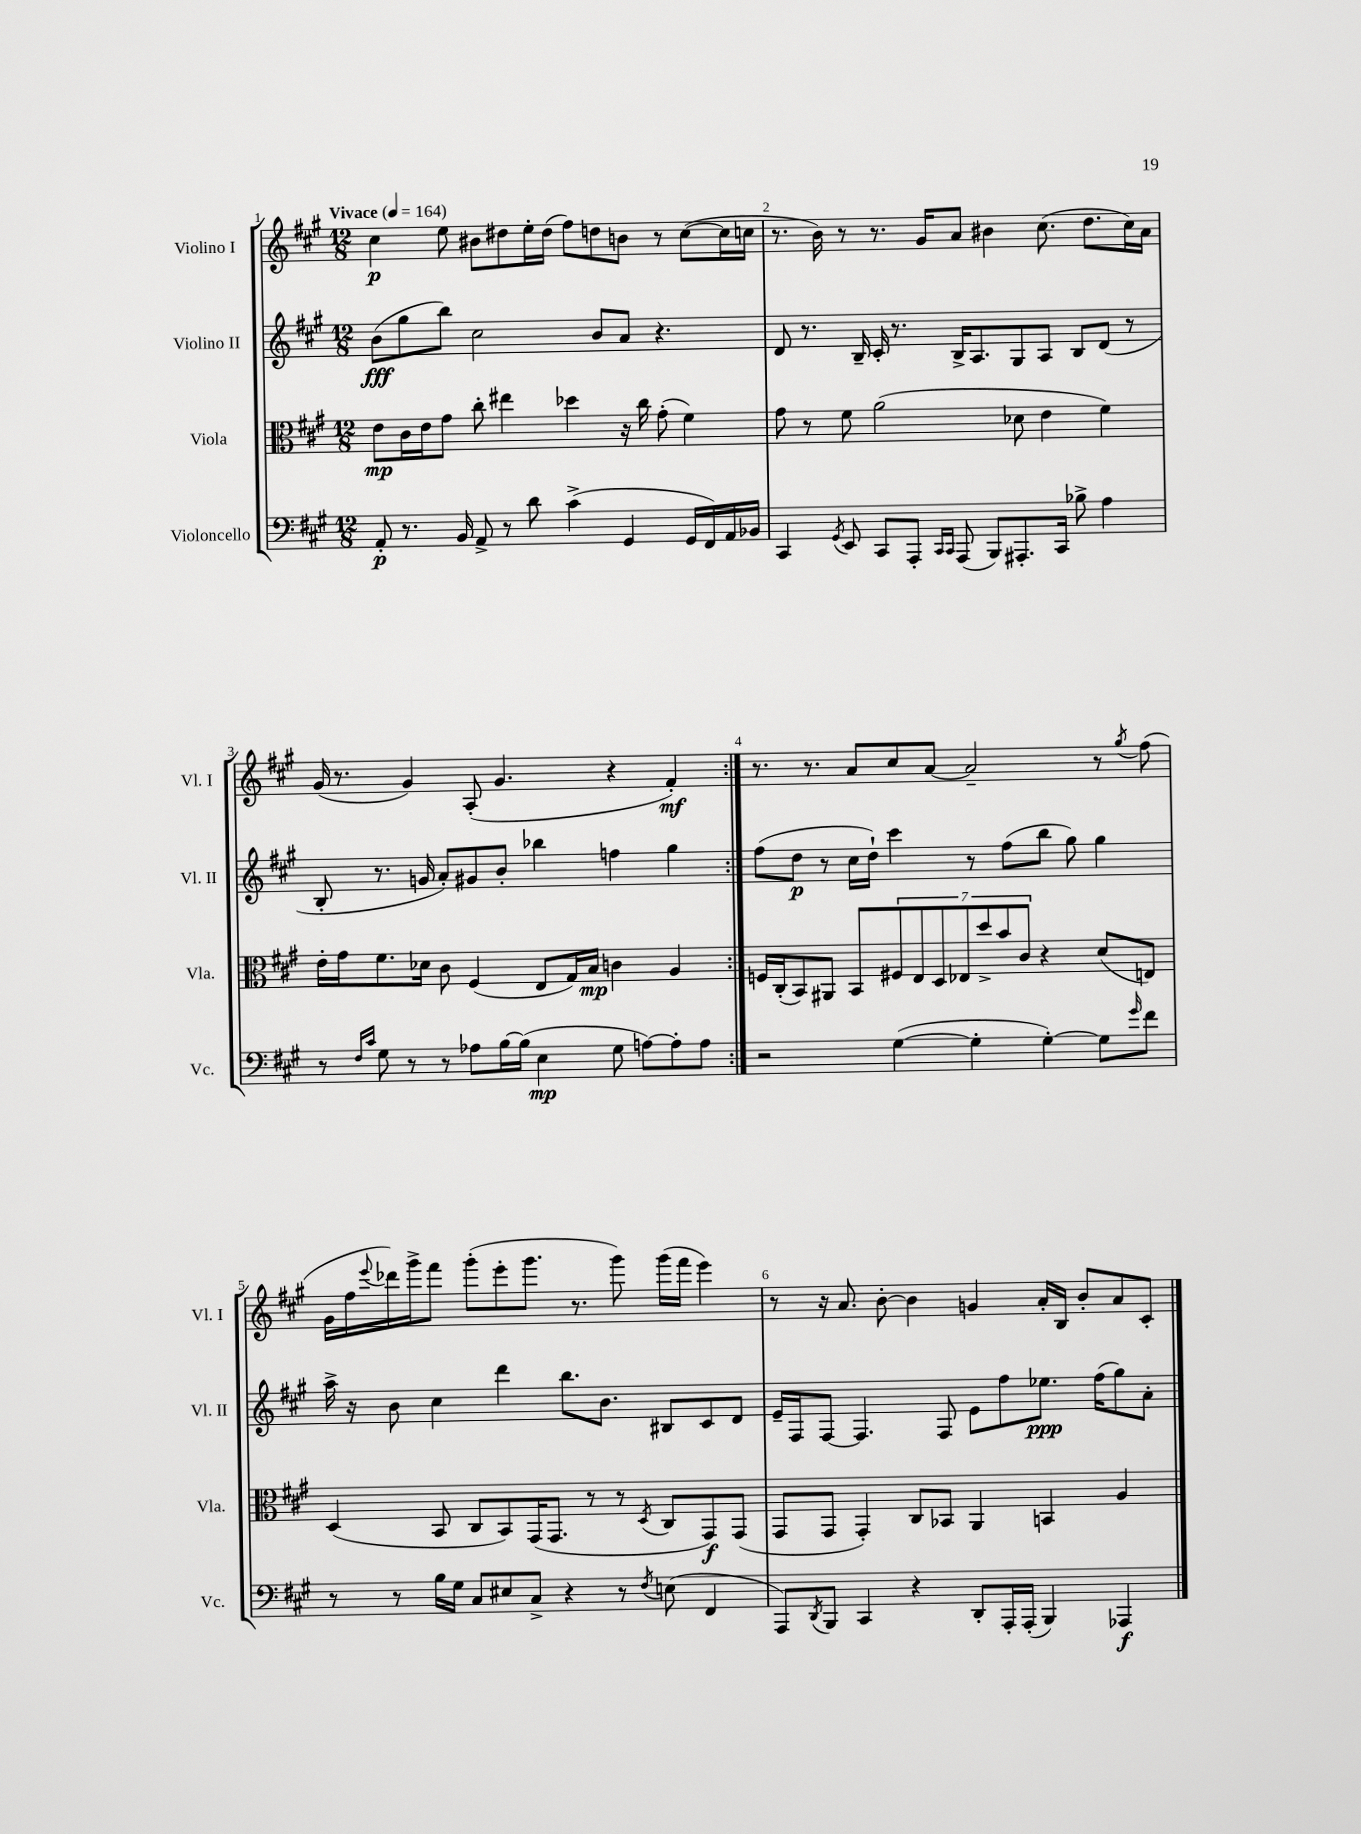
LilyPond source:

<<
\new StaffGroup <<
\new Staff = "s0" \with { instrumentName = "Violino I" shortInstrumentName = "Vl. I" } {
    \clef treble \key a \major \numericTimeSignature \time 12/8 \tempo "Vivace" 4 = 164
    \repeat volta 2 { cis''4\p e''8 bis'8 dis''8 e''16-. dis''16( fis''8) d''8 b'8 r8 cis''8~( cis''16 c''16 |
    r8. b'16) r8 r8. gis'16 a'8 bis'4 cis''8.( d''8. cis''16) a'16 |
    gis'16( r8. gis'4) a8-.( gis'4. r4 fis'4-.\mf) | }
    r8. r8. a'8 cis''8 a'8~ a'2-- r8 \acciaccatura { gis''8 } fis''8( |
    gis'16 fis''16 \appoggiatura { e'''8 } des'''16) gis'''16-> fis'''8 gis'''8-.( e'''8-. gis'''8. r8. gis'''8) gis'''16( fis'''16 e'''4) |
    r8 r16 a'8. b'8~-. b'4 g'4 a'16-. b16 b'8-. a'8 cis'8-. \bar "|." |
}
\new Staff = "s1" \with { instrumentName = "Violino II" shortInstrumentName = "Vl. II" } {
    \clef treble \key a \major \numericTimeSignature \time 12/8
    \repeat volta 2 { b'8\fff( gis''8 b''8) cis''2 b'8 a'8 r4. |
    d'8 r8. b16-- cis'16-. r8. b16-> a8. gis8 a8 b8 d'8( r8 |
    b8-. r8. g'16 a'8-.) gis'8 b'8-. bes''4 f''4 gis''4 | }
    fis''8( d''8\p r8 cis''16 d''16-!) cis'''4 r8 fis''8( b''8 gis''8) gis''4 |
    a''16-> r16 b'8 cis''4 d'''4 b''8. b'8. bis8 cis'8 d'8 |
    e'16-- fis16 fis8~ fis4. fis8 e'8 fis''8 ees''8.\ppp fis''16( gis''8) a'8-. \bar "|." |
}
\new Staff = "s2" \with { instrumentName = "Viola" shortInstrumentName = "Vla." } {
    \clef alto \key a \major \numericTimeSignature \time 12/8
    \repeat volta 2 { e'8\mp cis'16 e'16 gis'8 cis''8-. eis''4 des''4 r16 cis''16 gis'8-.( fis'4) |
    gis'8 r8 fis'8 a'2( des'8 e'4 fis'4) |
    e'16-. gis'16 fis'8. des'16 cis'8 fis4( e8 gis16) b16\mp c'4 a4 | }
    f16 cis16-.( b,8) ais,8 b,8 \tuplet 7/4 { fis8 e8 d8 ees8 d''8-> b'8 cis'8 } r4 d'8( e8) |
    d4( b,8 cis8 b,8) gis,16( gis,8. r8 r8 \acciaccatura { d8 } cis8 gis,8\f) gis,8( |
    gis,8 gis,8 gis,4-.) cis8 bes,8 a,4 b,4 a4 \bar "|." |
}
\new Staff = "s3" \with { instrumentName = "Violoncello" shortInstrumentName = "Vc." } {
    \clef bass \key a \major \numericTimeSignature \time 12/8
    \repeat volta 2 { a,8-.\p r8. b,16 a,8-> r8 d'8 cis'4->( gis,4 gis,16 fis,16) a,16 bes,16 |
    cis,4 \acciaccatura { gis,8 } e,8 cis,8 a,,8-. \grace { cis,16 cis,16 } a,,8( b,,8) ais,,8.-. cis,16 bes8-> a4 |
    r8 \grace { fis16 cis'16 } gis8 r8 r8 aes8 b16~ b16( e4\mp gis8 a8~) a8-. a8 | }
    r2 gis4~( gis4-. gis4~-.) gis8 \grace { gis'16 } fis'8 |
    r8 r8 b16 gis16 cis8 eis8 cis8-> r4 r8 \acciaccatura { fis8 } e8( fis,4 |
    a,,8) \acciaccatura { d,8 } b,,8 cis,4 r4 d,8-. a,,16-. a,,16-.( b,,4) aes,,4\f \bar "|." |
}
>>
>>
\layout { \context { \Score \override BarNumber.break-visibility = ##(#f #t #t) barNumberVisibility = #all-bar-numbers-visible } }
